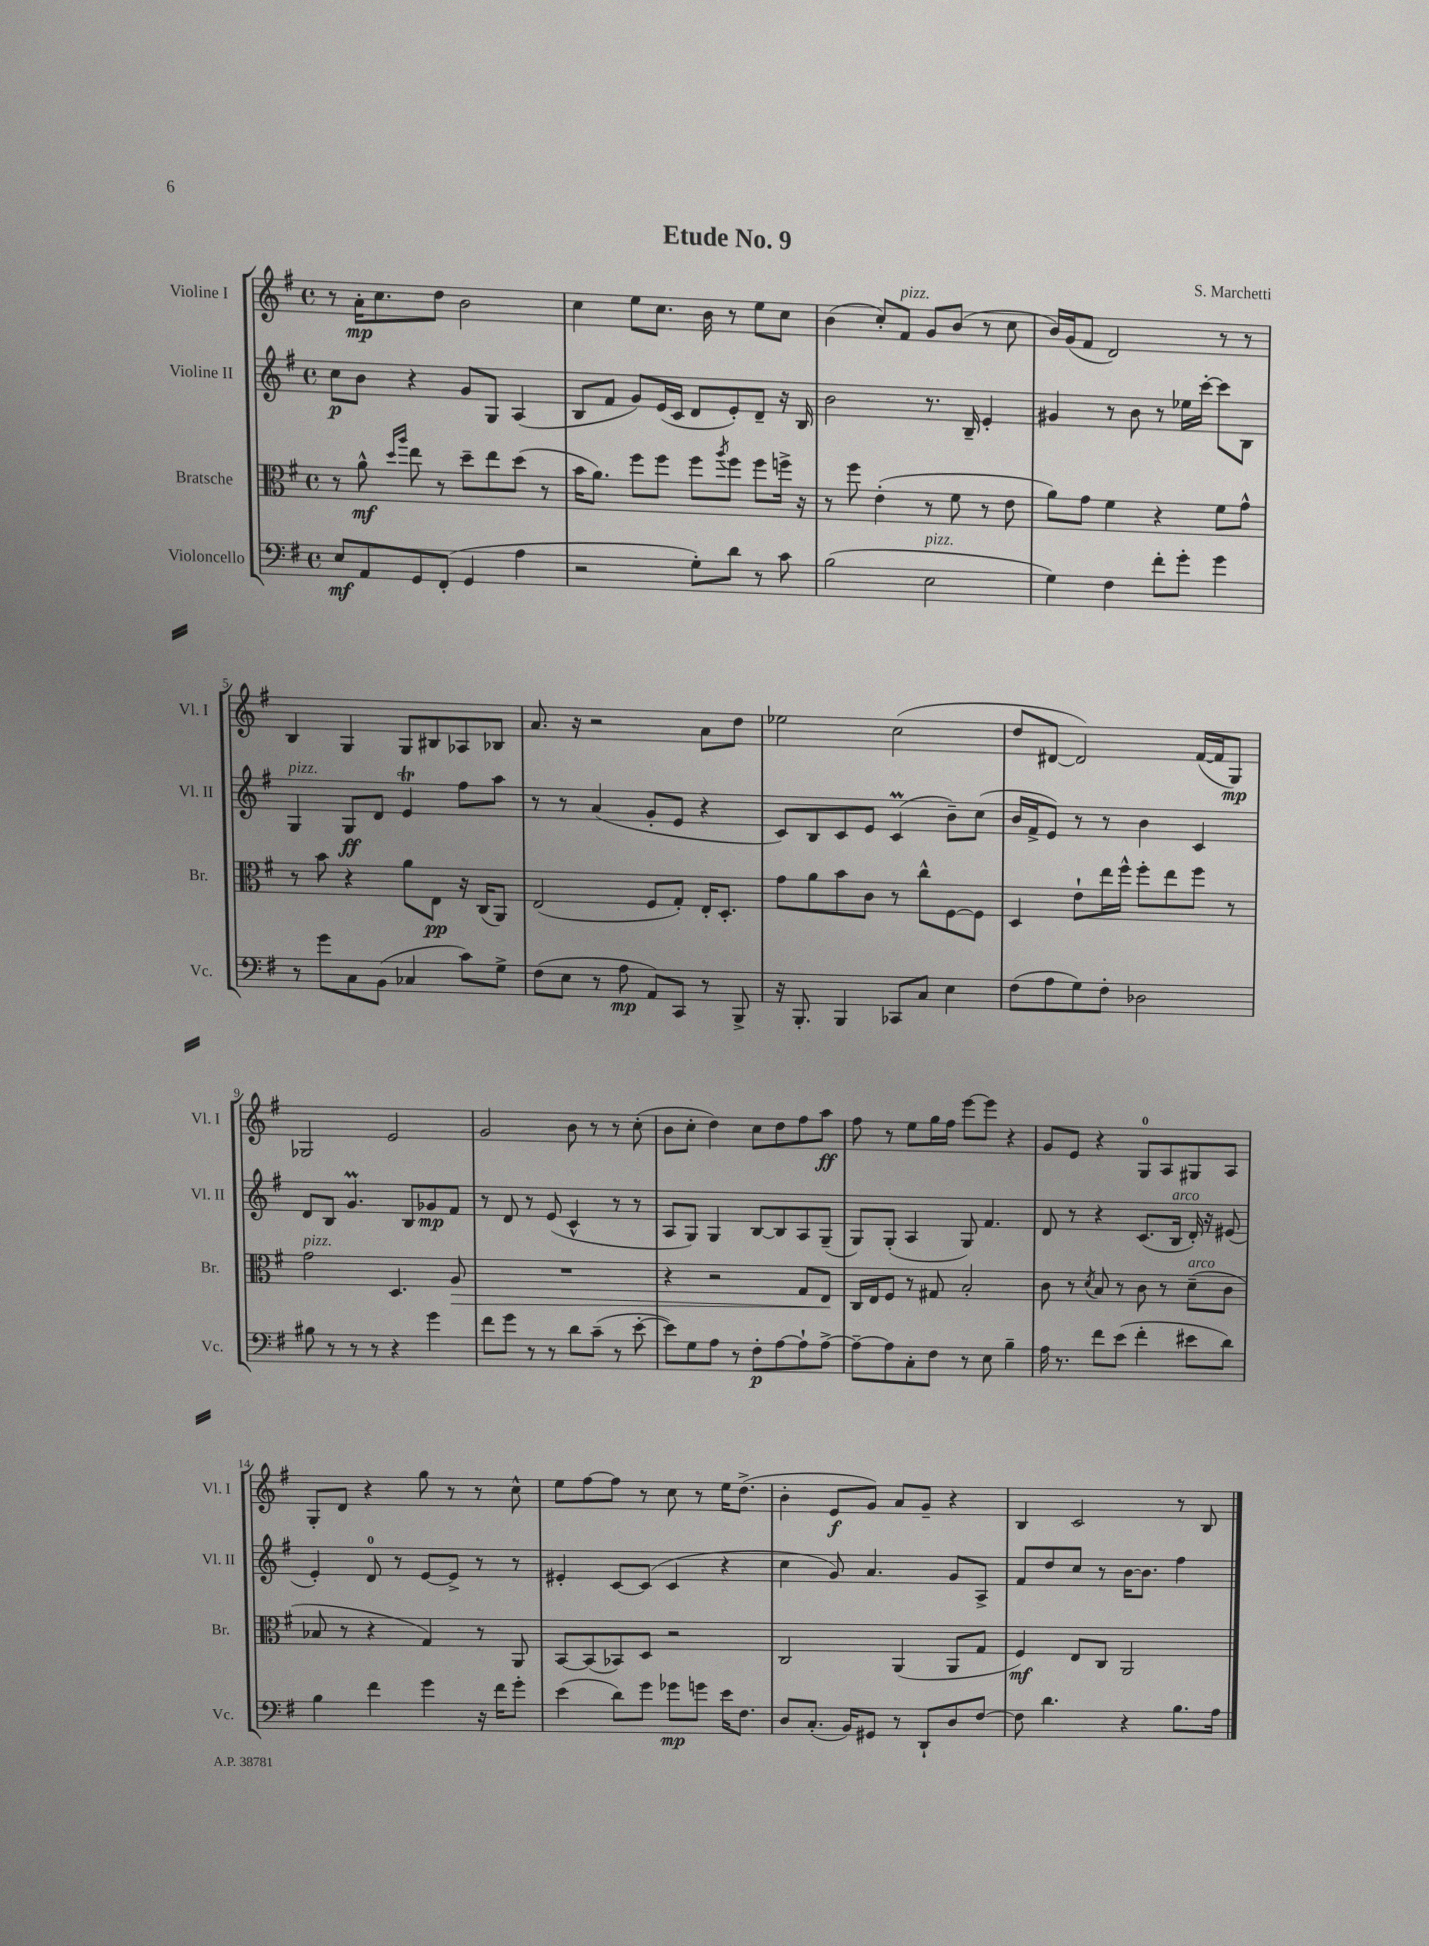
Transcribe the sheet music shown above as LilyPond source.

\header { title = "Etude No. 9" composer = "S. Marchetti" }
<<
\new StaffGroup <<
\new Staff = "s0" \with { instrumentName = "Violine I" shortInstrumentName = "Vl. I" } {
    \clef treble \key g \major \defaultTimeSignature \time 4/4
    r8 a'16-.\mp c''8. d''8 b'2 |
    c''4 e''8 c''8. b'16 r8 e''8 c''8 |
    b'4( c''8-.) fis'8^\markup { \italic "pizz." } g'8 b'8( r8 c''8 |
    b'16) g'16( fis'8 d'2) r8 r8 |
    b4 g4 g8 bis8 aes8 bes8 |
    a'8. r16 r2 a'8 d''8 |
    ees''2 c''2( |
    d''8 dis'8~ dis'2) fis'16~( fis'16 g8\mp) |
    ges2 e'2 |
    g'2 b'8 r8 r8 c''8-.( |
    b'8 c''8-. d''4) c''8 d''8 fis''8 a''8\ff |
    fis''8 r8 e''8 g''16 fis''16 e'''8~ e'''8 r4 |
    g'8 e'8 r4 g8-0 a8 gis8 a8 |
    g8-. d'8 r4 g''8 r8 r8 c''8-^ |
    e''8 fis''8~ fis''8 r8 c''8 r8 e''16 d''8.->( |
    b'4-. e'8\f g'8) a'8 g'8-- r4 |
    b4 c'2 r8 b8 \bar "|." |
}
\new Staff = "s1" \with { instrumentName = "Violine II" shortInstrumentName = "Vl. II" } {
    \clef treble \key g \major \defaultTimeSignature \time 4/4
    c''8\p b'8 r4 g'8 g8 a4( |
    b8 fis'8 g'8) e'16( c'16 d'8 e'8-.) d'8-- r16 b16 |
    b'2 r8. b16-- e'4-. |
    gis'4 r8 b'8 r8 ees''16 c'''16~-. c'''8 b8 |
    g4^\markup { \italic "pizz." } g8\ff d'8 e'4\trill fis''8 a''8 |
    r8 r8 a'4( g'8-. e'8 r4 |
    c'8) b8 c'8 e'8 c'4\prall( b'8--) c''8( |
    b'16 fis'16-> e'8) r8 r8 b'4 c'4 |
    d'8 b8 g'4.\prall b8 ges'8\mp fis'8 |
    r8 d'8 r8 e'8( c'4-^ r8 r8 |
    a8 g8) g4 b8~ b8 a8 g8--( |
    g8) g8-.( a4 g8) fis'4. |
    d'8 r8 r4 c'8.( b16^\markup { \italic "arco" } d'16-.) r16 eis'8( |
    e'4-.) d'8-0 r8 e'8~ e'8-> r8 r8 |
    eis'4-. c'8~ c'8( c'4 r4 |
    c''4 g'8) a'4. g'8 a8-> |
    fis'8 d''8 c''8 r8 b'16~ b'8. fis''4 \bar "|." |
}
\new Staff = "s2" \with { instrumentName = "Bratsche" shortInstrumentName = "Br." } {
    \clef alto \key g \major \defaultTimeSignature \time 4/4
    r8 a'8-^\mf \grace { d''16 a''16 } e''8 r8 d''8-- e''8 d''8( r8 |
    b'16 a'8.) fis''8 fis''8 fis''8 \acciaccatura { a''8 } fis''8 fis''8 f''16-> r16 |
    r8 fis''8 e'4-.( r8 fis'8 r8 e'8 |
    a'8) g'8 fis'4 r4 fis'8 g'8-^ |
    r8 b'8 r4 a'8 e8\pp r16 c16( a,8) |
    e2( fis8 g8-.) e16-. d8.-. |
    g'8 a'8 b'8 c'8 r8 c''8-^ fis8~ fis8 |
    d4 e'8-! e''16 fis''16-^ fis''8-. e''8 fis''8 r8 |
    g'2^\markup { \italic "pizz." } d4. a8\> |
    R1 |
    r4 r2 g8 e8\! |
    c16 e16 fis8 r8 gis8 b2-. |
    c'8 r8 \acciaccatura { d'8 } b8 r8 c'8 r8 d'8--^\markup { \italic "arco" }( c'8 |
    bes8 r8 r4 g4) r8 a,8 |
    b,8~ b,8( bes,8) d8 r2 |
    c2 a,4( a,8 g8 |
    fis4\mf) e8 c8 a,2 \bar "|." |
}
\new Staff = "s3" \with { instrumentName = "Violoncello" shortInstrumentName = "Vc." } {
    \clef bass \key g \major \defaultTimeSignature \time 4/4
    e8\mf a,8 g,8 fis,8-.( g,4 a4 |
    r2 g8-.) d'8 r8 c'8 |
    b2( e2^\markup { \italic "pizz." } |
    g4) fis4 fis'8-. g'8-. g'4 |
    r8 g'8 c8 b,8( ces4 c'8) g8-> |
    fis8( e8 r8 a8\mp a,8) c,8 r8 b,,8-> |
    r16 b,,8.-. b,,4 ces,8 c8 e4 |
    fis8( a8 g8) fis8-. des2 |
    bis8 r8 r8 r8 r4 g'4 |
    fis'8 g'8 r8 r8 d'8 c'8--( r8 e'8~-. |
    e'8) g8 a8 r8 fis8-.\p a8~ a8-! a8~-> |
    a8~-- a8 c8-. fis8 r8 e8 b4-- |
    a16 r8. fis'8 e'8( fis'4-. eis'8 d'8) |
    b4 fis'4 g'4 r16 fis'16 g'8-. |
    e'4( d'8) g'8 ges'8\mp g'8 e'16 fis8. |
    d8 c8.-.( b,16) gis,8 r8 d,8-! d8 fis8~ |
    fis8 d'4. r4 b8. a16 \bar "|." |
}
>>
>>
